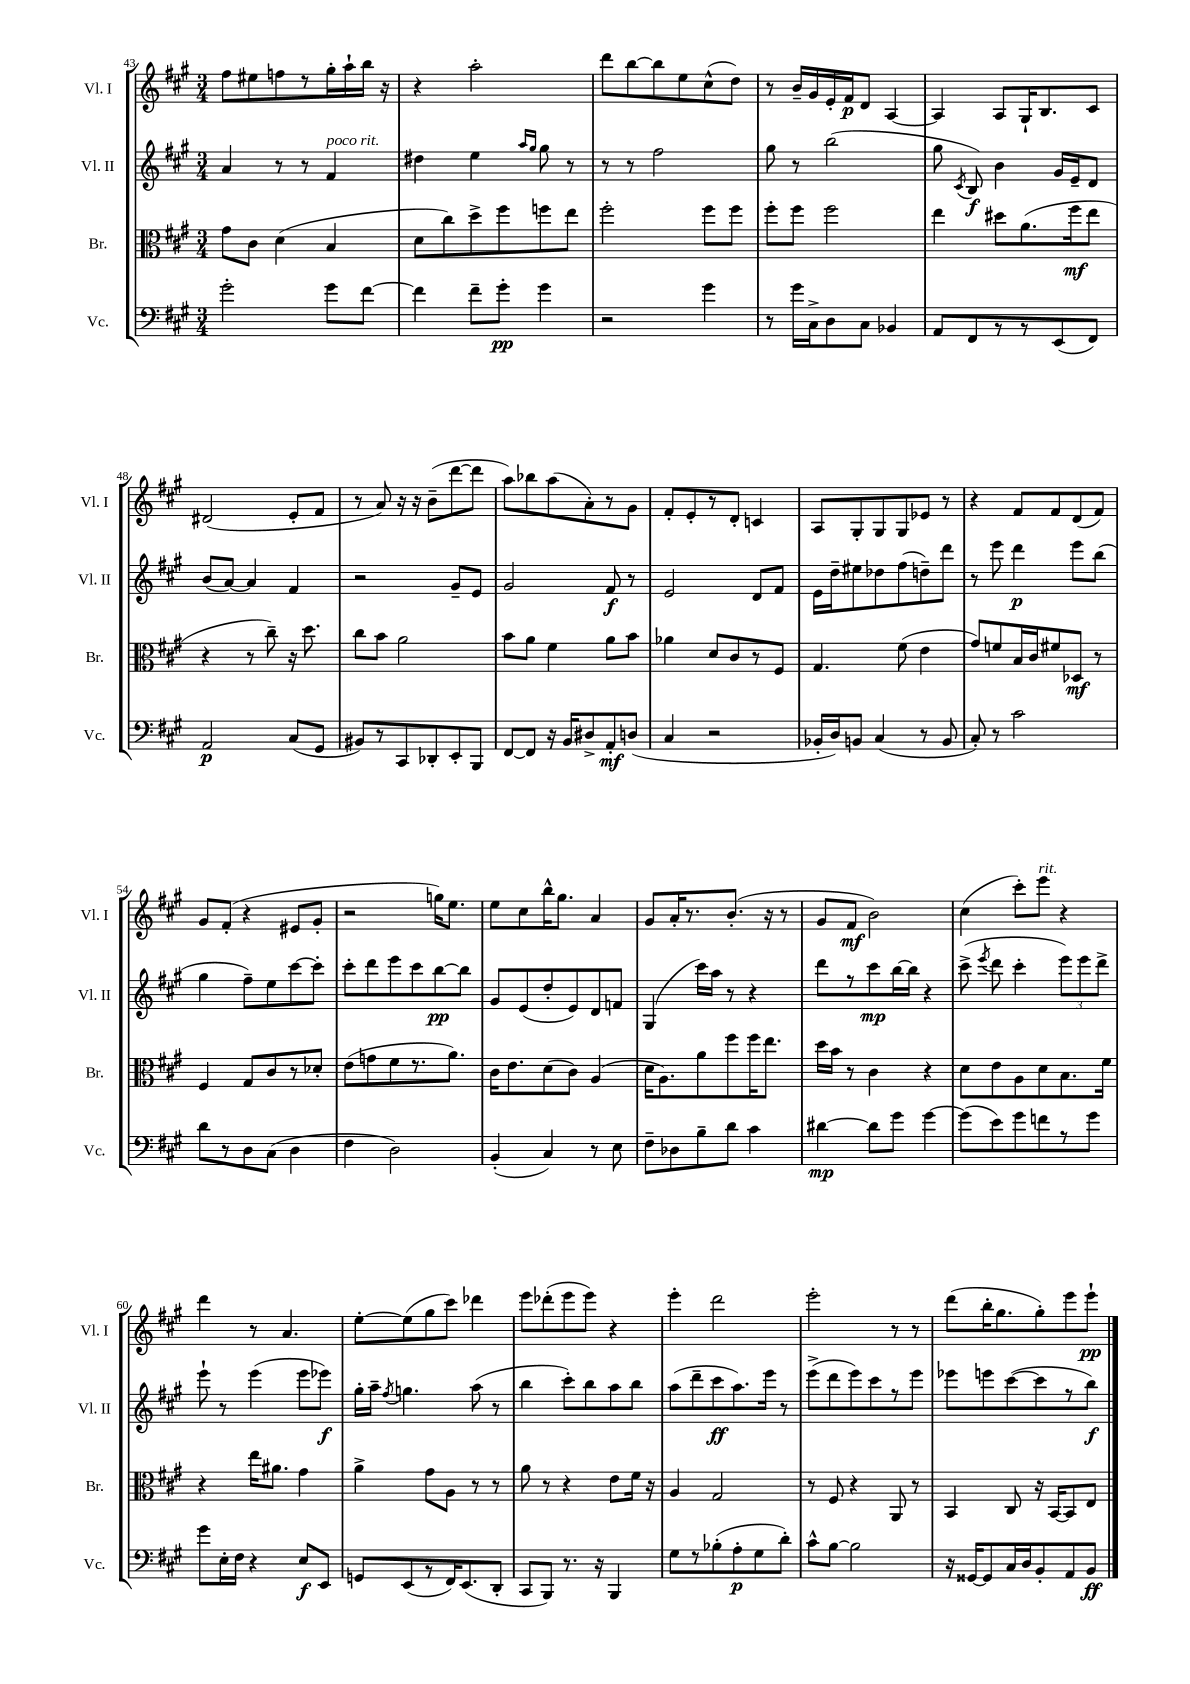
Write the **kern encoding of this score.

**kern	**kern	**kern	**kern
*staff4	*staff3	*staff2	*staff1
*clefF4	*clefC3	*clefG2	*clefG2
*k[f#c#g#]	*k[f#c#g#]	*k[f#c#g#]	*k[f#c#g#]
*M3/4	*M3/4	*M3/4	*M3/4
2g#'	8g#	4a	8ff#
.	8c#	.	8ee#
.	(4d	8r	8ff
.	.	8r	8r
8g#	4B	4f#	16gg#'
.	.	.	16aa`
[8f#	.	.	16bb
.	.	.	16r
=	=	=	=
4f#]	8d	4dd#	4r
.	8cc#)	.	.
8f#~	8dd^	4ee	2aa'
8g#'	8ff#	.	.
.	.	16qqaa	.
.	.	16qqgg#	.
4g#	8ff	8gg#	.
.	8ee	8r	.
=	=	=	=
2r	2ff#'	8r	8ddd
.	.	8r	[8bb
.	.	2ff#	8bb]
.	.	.	8ee
4g#	8ff#	.	(8cc#^^
.	8ff#	.	8dd)
=	=	=	=
8r	8ff#'	8gg#	8r
16g#	8ff#	8r	16b~
16C#^	.	.	16g#
8D	2ff#	(2bb	16e'
.	.	.	16f#
8C#	.	.	8d
4BB-	.	.	[4A
=	=	=	=
8AA	4ee	8gg#	4A]
.	.	8qc#	.
8FF#	.	8B)	.
8r	8dd#	4b	8A
8r	(8.a	.	16G#`
.	.	.	8.B
(8EE	.	16g#	.
.	16ff#	16e~	.
8FF#)	8ee	8d	8c#
=	=	=	=
2AA	4r	(8b	(2d#
.	.	[8a)	.
.	8r	4a]	.
.	8cc#~)	.	.
(8C#	16r	4f#	8e'
.	8.dd	.	.
8GG#	.	.	8f#
=	=	=	=
8BB#)	8cc#	2r	8r
8r	8b	.	8a)
8CC#	2a	.	16r
.	.	.	16r
8DD-'	.	.	(8b~
8EE'	.	8g#~	[8ddd
8BBB	.	8e	8ddd]
=	=	=	=
[8FF#	8b	2g#	8aa)
8FF#]	8a	.	8bb-
16r	4f#	.	(8aa
16BB	.	.	.
8D#^	.	.	8a')
8AA'	8a	8f#	8r
(8D	8b	8r	8g#
=	=	=	=
4C#	4a-	2e	8f#'
.	.	.	8e'
2r	8d	.	8r
.	8c#	.	8d'
.	8r	8d	4c
.	8F#	8f#	.
=	=	=	=
16BB-'	4.G#	16e	8A
16D)	.	16dd~	.
8BB	.	8ee#	8G#'
(4C#	.	8dd-	8G#
.	(8f#	(8ff#	8G#
8r	4e	8dd~)	8e-
8BB	.	8ddd	8r
=	=	=	=
8C#')	8g#)	8r	4r
8r	8f	8eee	.
2c#	16B	4ddd	8f#
.	16c#	.	.
.	8f#	.	8f#
.	8D-	8eee	(8d
.	8r	(8bb	8f#)
=	=	=	=
8d	4F#	4gg#	8g#
8r	.	.	(8f#'
8D	8G#	8ff#~)	4r
(8C#	8c#	8ee	.
4D	8r	[8ccc#	8e#
.	8d-'	8ccc#']	8g#'
=	=	=	=
4F#	(8e	8ccc#'	2r
.	8g	8ddd	.
2D)	8f#	8eee	.
.	8.r	8ccc#	.
.	.	[8bb	16gg)
.	8.a)	.	8.ee
.	.	8bb]	.
=	=	=	=
(4BB'	16c#	8g#	8ee
.	8.e	.	.
.	.	(8e	8cc#
4C#)	(8d	8dd'	16bb^^
.	.	.	8.gg#
.	8c#)	8e)	.
8r	(4A	8d	4a
8E	.	8f	.
=	=	=	=
8F#~	16d	(4G#	8g#
.	8.A)	.	.
8D-	.	.	16a'
.	.	.	8.r
8B~	8a	16ccc#)	.
.	.	16aa	.
8d	8ff#	8r	(8.b'
4c#	16ff#	4r	.
.	8.ee	.	16r
.	.	.	8r
=	=	=	=
[4d#	16dd	8ddd	8g#
.	16b	.	.
.	8r	8r	8f#
8d#]	4c#	8ccc#	2b)
8g#	.	[16bb	.
.	.	16bb]	.
[4g#	4r	4r	.
=	=	=	=
(8g#]	8d	(8ccc#^	(4cc#
.	.	8qeee	.
8e)	8e	8ddd	.
8g#	8A	4ccc#'	8ccc#')
8f	8d	.	8eee
8r	8.B	12eee)	4r
.	.	12eee	.
8g#	.	.	.
.	.	12ddd^	.
.	16f#	.	.
=	=	=	=
8g#	4r	8eee`	4ddd
16E'	.	8r	.
16F#	.	.	.
4r	16ee	(4eee	8r
.	8.a#	.	.
.	.	.	4.a
8E	4g#	8eee	.
8EE	.	8eee-)	.
=	=	=	=
8GG	4a^	16gg#'	[8ee'
.	.	16aa~	.
.	.	8qff#	.
(8EE	.	4.gg	(8ee]
8r	8g#	.	8gg#
16FF#)	8A	.	8ccc#)
(8.EE	.	.	.
.	8r	(8aa	4ddd-
8DD'	8r	8r	.
=	=	=	=
8CC#	8a	4bb	8eee
8BBB)	8r	.	(8ddd-'
8.r	4r	8ccc#')	8eee
.	.	8bb	8eee)
16r	.	.	.
4BBB	8e	8aa	4r
.	16f#	8bb	.
.	16r	.	.
=	=	=	=
8G#	4A	(8aa	4eee'
8r	.	8ddd~	.
(8B-'	2G#	8ccc#	2ddd
8A'	.	8.aa)	.
8G#	.	.	.
.	.	16eee	.
8d')	.	8r	.
=	=	=	=
8c#^^	8r	(8eee^	2eee'
[8B	8F#	8ddd	.
2B]	4r	8eee)	.
.	.	8ccc#	.
.	8AA	8r	8r
.	8r	8eee	8r
=	=	=	=
16r	4BB	8eee-	(8ddd
[16GG##	.	.	.
8GG##]	.	8eee	16bb'
.	.	.	8.gg#
16C#	8C#	([8ccc#	.
16D	.	.	.
8BB'	16r	8ccc#]	8gg#')
.	[16BB	.	.
8AA	8BB]	8r	8eee
8BB	8E	8bb)	8eee`
==	==	==	==
*-	*-	*-	*-
